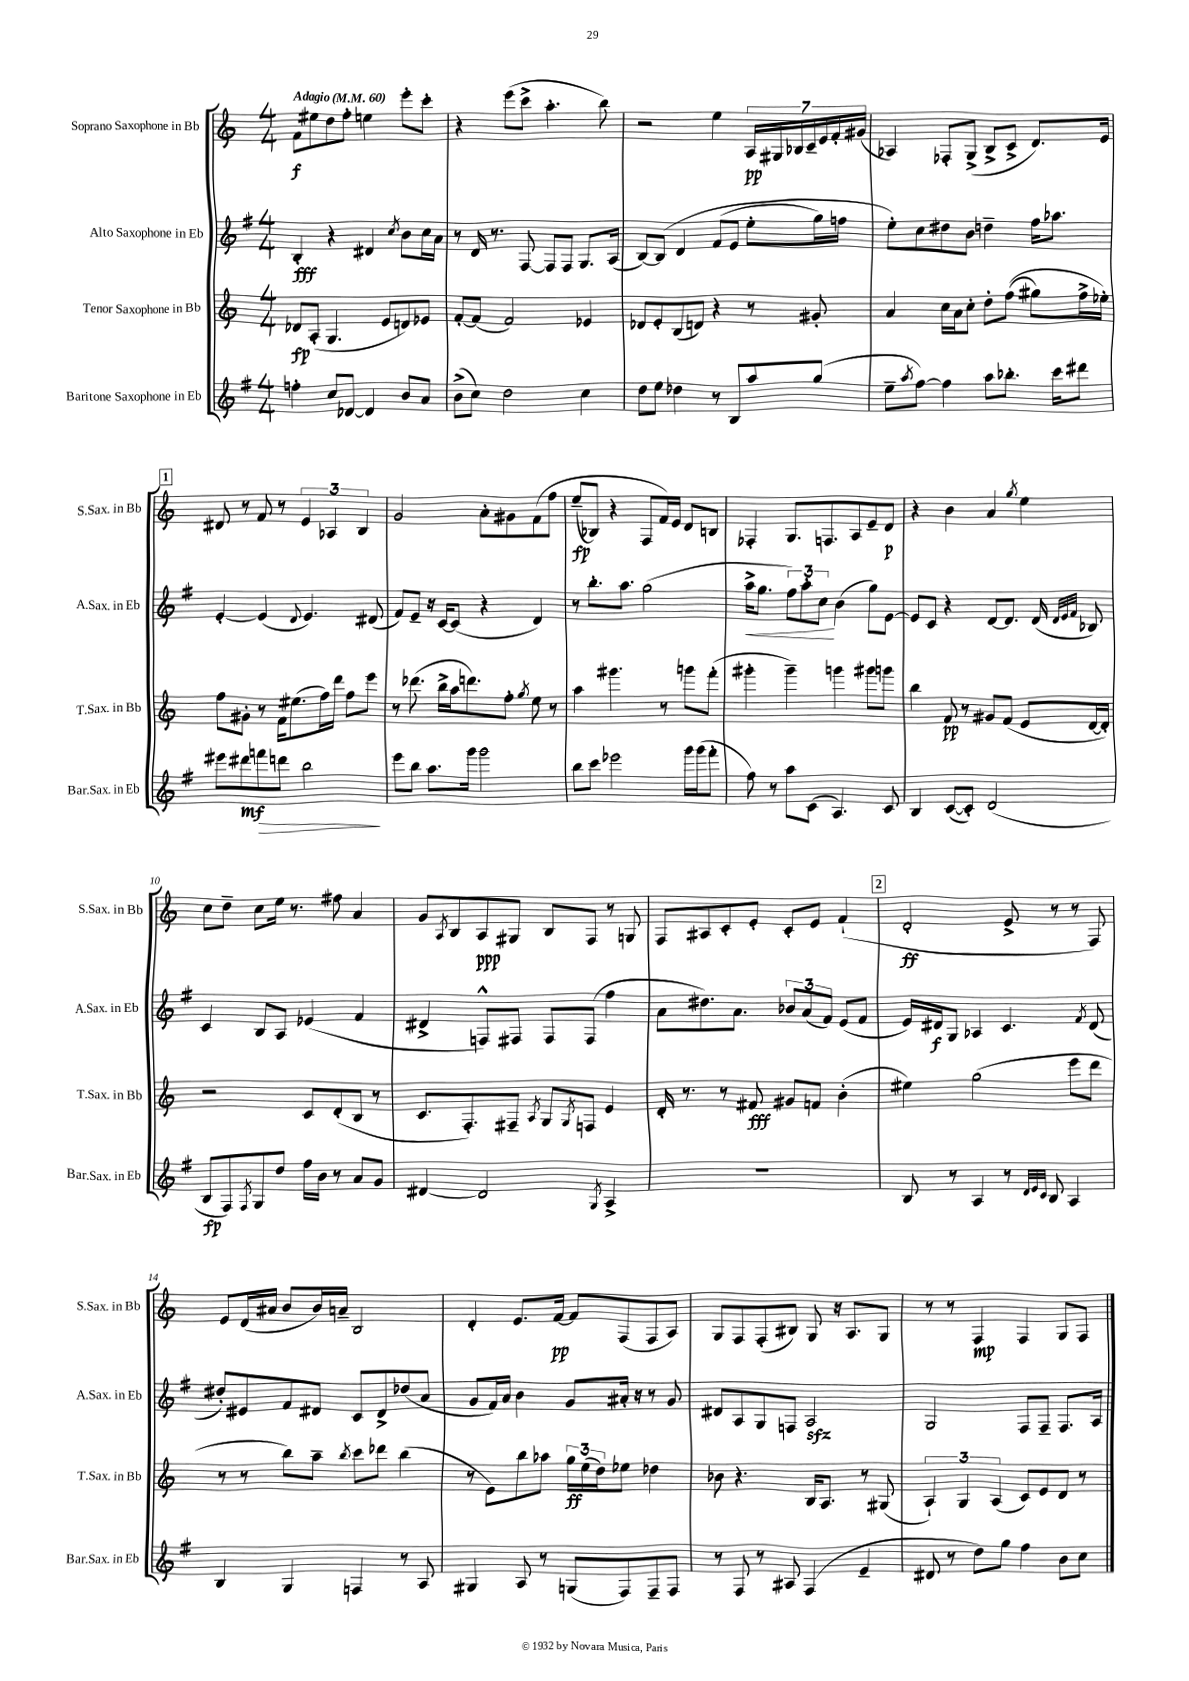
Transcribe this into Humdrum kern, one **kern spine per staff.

**kern	**kern	**kern	**kern
*staff4	*staff3	*staff2	*staff1
*clefG2	*clefG2	*clefG2	*clefG2
*k[f#]	*k[]	*k[f#]	*k[]
*M4/4	*M4/4	*M4/4	*M4/4
*MM60	*MM60	*MM60	*MM60
4ff'\	8d-/L	4B'/	8f\L
.	(8A'/J	.	8ee#\
8cc/L	4.G/	4r	8dd\
[8d-/J	.	.	8ff'\J
4d-/]	.	4d#/	4ee\
.	8e/L	.	.
.	.	8qcc/	.
8b/L	8d/)	8b\L	8eee'\L
8a/J	8e-/J	16cc\L	8ccc'\J
.	.	16a\JJ	.
=	=	=	=
(8b^\L	[8f'/L	8r	4r
8cc\J)	(8f/]J	16d/	.
.	.	8.r	.
2dd\	2f/)	.	(8eee\L
.	.	[8F#/	8ccc^\J
.	.	8F#/]L	4.aa'\
.	.	8F#/J	.
4cc\	4e-/	8.G/L	.
.	.	.	8bb\)
.	.	(16A/Jk	.
=	=	=	=
8dd\L	8d-/L	[8B/L)	2r
8ee\J	8e'/	&(8B/]J	.
4dd-\	(8B/	4d/	.
.	8d/J)	.	.
8r	4r	(8f#/L	4ee\
8B/L	.	8e/J	.
8aa/	8r	8ee'\L	28A/LL
.	.	.	28G#/
.	.	.	28B-/
.	.	.	28c~/
(8gg/J	8g#'/	16gg\L)	.
.	.	.	28e/
.	.	.	28f'/
.	.	16ff\JJ	.
.	.	.	(28g#/JJ
=	=	=	=
8ee~\L	4a/	8ee'\L&)	4A-/)
8qaa/	.	.	.
[8ff#\J)	.	8cc\	.
4ff#\]	16cc\LL	8dd#\	8F-'/L
.	16a\J	.	.
.	8cc'\J	8b\J	(8G^/J
8aa\L	8dd'\L	4dd~\	8B^/L
8.bb-'\J	&((8ff\J	.	8c^/J
.	8gg#\L)	16ff#\LK	8.d/L)
16ccc\LK	.	8.aa-\J	.
8ddd#\J	16ff^\L	.	.
.	16ee-'\JJ&)	.	16e/Jk
=	=	=	=
8eee#\L	8ff\L	[4e'/	8d#/
8ddd#\	8g#'\J	.	8r
8fff\	8r	(4e/]	8f/
8ddd\J	16f\LK	.	8r
.	(8.ee#\	.	.
.	.	8qqd/	.
2bb\	.	4.e/)	6e/
.	16ff\L)	.	.
.	.	.	6A-/
.	16ddd\JJ	.	.
.	8ff\L	.	.
.	.	.	6B/
.	8eee\J	(8d#/	.
=	=	=	=
8eee\L	8r	8f#/L)	2g/
8bb\J	(8.ddd-\	8e~/J	.
8.aa\L	.	16r	.
.	16bb^\LL	[16c/LK	.
.	16aa\J	(8c/]J	.
16ggg\Jk	8.ddd\)	.	.
2ggg\	.	4r	8a'\L
.	8ff'\J	.	8g#\
.	8qgg/	.	.
.	8ee\	4d/)	&(8f\
.	8r	.	8ff\J
=	=	=	=
8bb\L	4aa\	8r	(8ee~/L
8ccc\J	.	8.bb'\L	8B-/J)
2eee-\	4.ggg#\	.	4r
.	.	8.aa\J	.
.	.	(2gg\	8F/L
.	8r	.	16f/L&)
.	.	.	16e/JJ
16ggg\LL	8ggg\L	.	8d/L
(16ggg\J	.	.	.
8fff#'\J	(8fff'\J	.	8B/J
=	=	=	=
8ff#\)	4ggg#'\	16aa^\LK	4F-'/
.	.	8.gg\J	.
8r	.	.	.
8aa\L	4ggg#~\)	12ff#\L)	8.G/L
.	.	12aa'\	.
(8c\J	.	.	.
.	.	12cc\J	.
.	.	.	8.F/
4.A/)	4ggg\	(4b\	.
.	.	.	8A/
.	8ggg#\L	8gg\L)	8e~/
8c/	8ggg\J	[8e\J	8d/J
=	=	=	=
4B/	4bb\	8e/]L	4r
.	.	8c/J	.
([8c/L	8f/	4r	4b\
8c'/]J)	8r	.	.
(2d/	8g#/L	[8d/L	4a/
.	(8f/J	8.d/]J	.
.	.	.	8qgg/
.	8e/L	.	4ee\
.	.	(16d/	.
.	.	32qqd/LLL	.
.	.	32qqe/	.
.	.	32qqf#/JJJ	.
.	[16d/L	8B-/)	.
.	16d'/]JJ)	.	.
=	=	=	=
8B/L	2r	4c/	8cc\L
8F#/)	.	.	8dd~\J
8qF#/	.	.	.
8G/	.	8B/L	8cc\L
8dd/J	.	8A/J	16ee\Jk
.	.	.	8.r
16ff#\LL	8c/L	(4e-/	.
16b\JJ	.	.	.
8r	(8d'/	.	8ff#\
8a/L	8B/J	4f#/	4a/
8g/J	8r	.	.
=	=	=	=
[4d#/	8.c/L	4d#^/	8g/L
.	.	.	8qA/
.	.	.	8B/
.	8.F'/)	.	.
2d#/]	.	8F^^/L)	8A/
.	8F#~/J	8F#/J	8G#/J
.	8qA/	.	.
.	8G/L	8F#/L	8B/L
.	8qG/	.	.
.	8F/J	(8F#/J	8F/J
8qG/	.	.	.
4A^/	4e/	4ff#\	8r
.	.	.	8G/
=	=	=	=
1r	16d'/	8a\L	8F/L
.	8.r	.	.
.	.	8.dd#\)	8A#/
.	8r	.	8c'/
.	.	8.a\J	.
.	8f#/	.	8e'/J
.	8g#/L	12b-/L	8c'/L
.	.	(12a/	.
.	8f/J	.	8e/J
.	.	12f#/J)	.
.	(4b'\	(8e/L	(4f`/
.	.	8f#/J	.
=	=	=	=
8B/	4ee#\)	16e/LL)	2d'/
.	.	16d#/J	.
8r	.	8G/J	.
4A/	(2gg\	4A-/	.
8r	.	4.c/	8e^/
32qqd/LLL	.	.	.
32qqe/	.	.	.
32qqc/JJJ	.	.	.
8B/	.	.	8r
4A/	8eee\L	.	8r
.	.	8qf#/	.
.	8ddd\J	(8d#/	8F/)
=	=	=	=
4B/	8r	8dd#'/L)	8e/L
.	8r	8e#/	(16d/L
.	.	.	16a#/JJ
4G/	8bb\L)	8f#/	8b/L
.	8aa~\J	8d#/J	16b/L)
.	.	.	16a~/JJ
.	8qbb/	.	.
4F/	8ccc\L	8c/L	2B/
.	8ddd-\J	8d#^/	.
8r	(4bb\	(8dd-/	.
8A/	.	8a/J	.
=	=	=	=
4G#/	8r	8g/L	4d'/
.	8e\L)	16f#/L)	.
.	.	16a/JJ	.
8A/	8bb\	4b\	8.e/L
8r	8aa-\J	.	.
.	.	.	[16f/Jk
(8G/L	24gg\LL	8g/L	8f/]L
.	(24ee\	.	.
.	24dd\J)	.	.
8F#/)	8ee-\J	16a#'/Jk	(8F/
.	.	16r	.
8F#~/	4dd-\	8r	8F/
8F#/J	.	8g/	8A/J)
=	=	=	=
8r	8b-\	8d#/L	8G/L
8F#/	4.r	8A/	8F/
8r	.	8G/	(8F'/
8A#/	.	8F/J	8B#/J)
(4F#/	16B/LK	2A/	8G/
.	8.A/J	.	.
.	.	.	16r
.	.	.	8.A/L
4e~/	8r	.	.
.	(8G#/	.	8G/J
=	=	=	=
8d#/	6A`/)	2G/	8r
8r	.	.	8r
.	6G/	.	.
8dd\L)	.	.	4F/
.	(6A/	.	.
8gg\J	.	.	.
4ff#\	8c/L)	8F#/L	4F/
.	8e/	8F#~/J	.
8b\L	8d/J	8.F#/L	8G/L
8cc\J	8r	.	8F/J
.	.	16A/Jk	.
==	==	==	==
*-	*-	*-	*-
